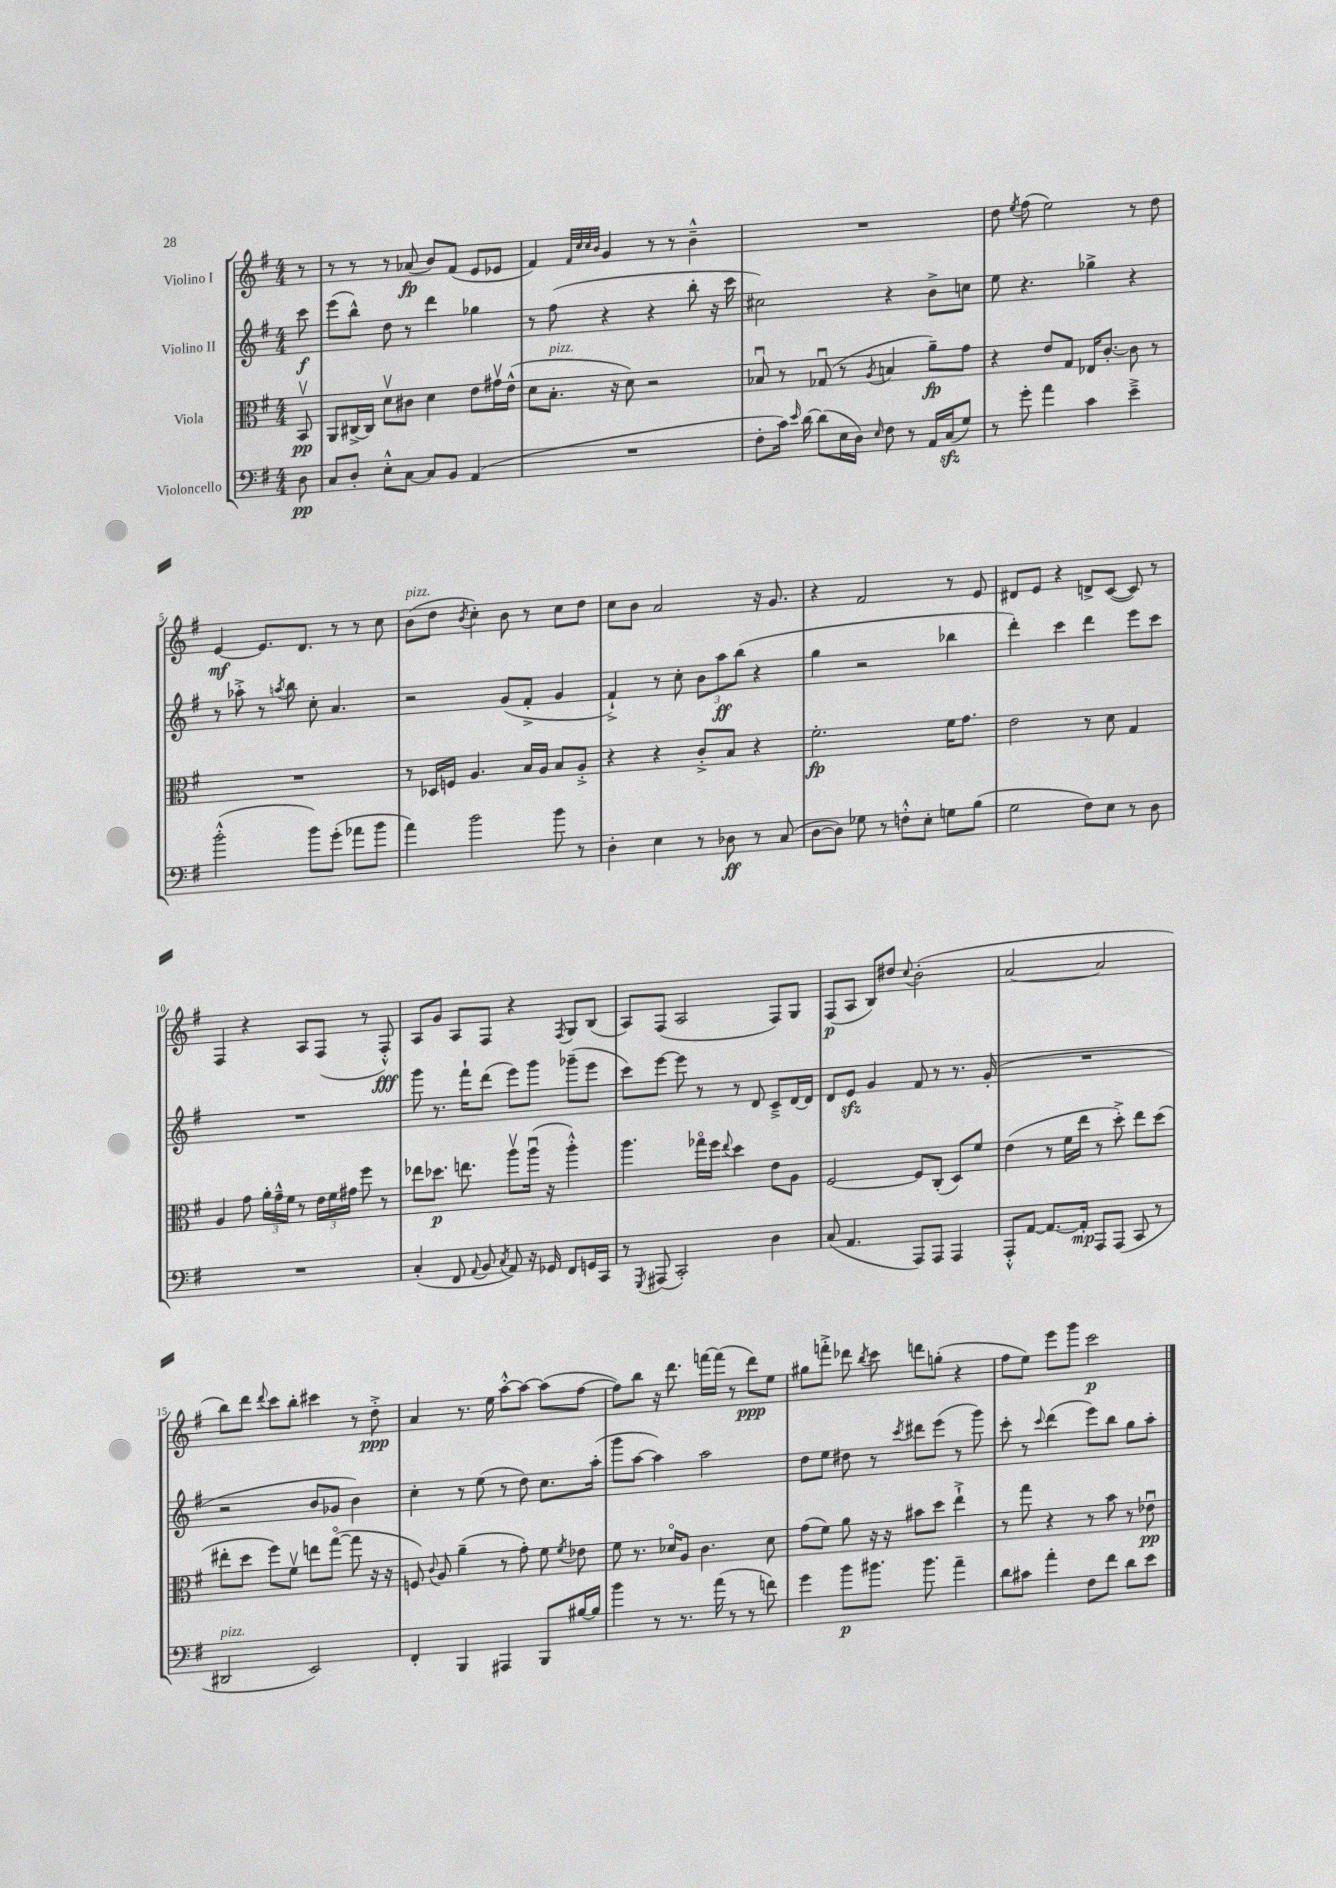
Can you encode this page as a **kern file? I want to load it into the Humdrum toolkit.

**kern	**kern	**kern	**kern
*staff4	*staff3	*staff2	*staff1
*clefF4	*clefC3	*clefG2	*clefG2
*k[f#]	*k[f#]	*k[f#]	*k[f#]
*M4/4	*M4/4	*M4/4	*M4/4
8D	8BBv	8ccc	8r
=	=	=	=
8C	8AA	(8eee	8r
8D'	[16C#^	8bb^^)	8r
.	16C#]	.	.
8E'^^	8dv	8dd	8r
[8C	8c#	8r	(8a-
8C]	4d	4ddd	8b)
8BB	.	.	(8f#
(4AA	8e	4gg-	8e
.	16g#v	.	8e-
.	(16e^^	.	.
=	=	=	=
1r	8d	8r	4f#)
.	8.B'	(8ff#	.
.	.	.	32qqf#
.	.	.	32qqcc
.	.	.	32qqcc
.	.	.	32qqb
.	.	4r	4g
.	16r	.	.
.	8d)	.	.
.	2r	4r	8r
.	.	.	8r
.	.	8bb'	4b~^^
.	.	16r	.
.	.	16ccc	.
=	=	=	=
8F#'	8B-u	2cc#)	1r
16c)	8r	.	.
16qqe	.	.	.
[16d	.	.	.
(8d]	(8G-u	.	.
16E	8r	.	.
16D)	.	.	.
16qqE	8qA	.	.
8F#	4B	4r	.
8r	.	.	.
16AA	8a~)	8b^	.
(16C	.	.	.
8G)	8g	8cc	.
=	=	=	=
8r	4r	8ee	8dd
.	.	.	8qee
8g'	.	4.r	(8ff#
4a	8e	.	2ee)
.	8G	.	.
4c	16E-	4gg-^	.
.	[8.c'	.	.
4e~^	8c]	4r	8r
.	8r	.	8dd
=	=	=	=
(2b'^^	1r	8r	[4e
.	.	8aa-'^	.
.	.	8r	8.e]
.	.	8qaa	.
.	.	8bb	.
.	.	.	8.d
8b)	.	8cc'	.
(8g'	.	4.a	8r
8a-	.	.	8r
8b	.	.	8cc
=	=	=	=
4a)	8r	2r	(8b
.	16D-	.	8dd
.	16F	.	.
.	.	.	8qb
2b	4.A	.	4cc')
.	.	(8g	8b
.	16B	8f#'^	8r
.	16A	.	.
8b	8B	4g	8cc
8r	8A'^	.	8dd
=	=	=	=
4D'	4r	4f#`^)	8cc
.	.	.	8b
4E	4r	8r	2a
.	.	8cc'	.
8r	8c'^	12b	.
.	.	12aa	.
8D-	8B	.	.
.	.	(12bb	.
8r	4r	4r	16r
.	.	.	8.g
(8C	.	.	.
=	=	=	=
[8D	2.f#'	4gg	4r
8D])	.	.	.
8G-	.	2r	2f#
8r	.	.	.
8F'^^	.	.	.
8E'	.	.	.
8G	16f#	4bb-	8r
.	8.g	.	.
(8B	.	.	8e
=	=	=	=
2G	2e	4ddd')	8d#
.	.	.	8e
.	.	4ccc	4r
8F#)	8r	4ddd	8d^
8E	8d	.	([8c
8r	4G	8eee	8c])
8D	.	8ccc	8r
=	=	=	=
1r	4A	1r	4F#
.	8g	.	4r
.	24a'	.	.
.	24g~^^	.	.
.	24f#	.	.
.	8r	.	8A
.	24e	.	(8F#
.	24f#	.	.
.	24g#	.	.
.	8ff#	.	8r
.	8r	.	8F#'^^)
=	=	=	=
(4C'	8ee-	8ggg	8A
.	8.dd-	8.r	8g
8FF#	.	.	8A
.	8.ee	16fff#`	.
8qqAA	.	.	.
8BB	.	(8ddd	8F#
8qC	.	.	.
8AA)	8aav	8eee)	4r
16r	(16aau	8ggg	.
16GG-	16r	.	.
.	.	.	8qF#
8FF#	4aa'^^)	(8ggg-~	8G
16GG	.	8eee	(8B
16CC	.	.	.
=	=	=	=
8r	4.aa	8ccc)	8A)
8qGGG	.	.	.
(8AAA#	.	[8eee	(8F#
2CC')	.	8eee]	2A
.	16gg-o	8r	.
.	16ff#	.	.
.	8qqee	.	.
.	4dd	8r	.
.	.	8d	.
4D	8e	8c~^	8F#)
.	8A	[16d	8G
.	.	16d]	.
=	=	=	=
(8C	[2F#	8d	(8F#
4.AA	.	8e	8A
.	.	4g	8B)
.	.	.	8dd#
.	.	.	8qqcc
8AAA)	8F#]	8f#	(2b'
8AAA	(8C'	8r	.
4AAA	8D)	8.r	.
.	8f#	.	.
.	.	(16g'	.
=	=	=	=
8AAA'^^	(4e	1r	[2a
[8AA	.	.	.
8.AA_	8r	.	.
.	16f#	.	.
16AA']	16ee	.	.
8AAA	8r	.	2a]
(8AAA	8dd'^)	.	.
8CC	8ee	.	.
8r	(8dd	.	.
=	=	=	=
2DD#	8ee#'	2r	8bb)
.	8dd	.	8ddd
.	.	.	8qqddd
.	8ff#)	.	8ccc
.	8f#v	.	8bb'
2EE)	8ee	8b	4ccc#
.	([8ggo	8g-	.
.	8gg]	4b)	8r
.	16r	.	8dd'^
.	16r	.	.
=	=	=	=
4FF#'	8F)	4cc'	4a
.	8qqc	.	.
.	8A	.	.
4BBB	(4a~	8r	8.r
.	.	(8ee	.
.	.	.	16ee
4AAA#	8r	8r	[8aa'^^
.	8g')	8dd)	8aa_
8BBB	8f#	8.cc	(8aa]
.	8qf#	.	.
[16B#	8e-	.	[8ff#
16B#]	.	(16aa'	.
=	=	=	=
4b	8f#	8ggg	8ff#])
.	8.r	[8aa	8bb
8r	.	4aa])	16r
.	16d-o	.	8.ddd
8.r	8A	.	.
.	4.c	2aa	[16fff
(16a	.	.	(16fff]
8r	.	.	8r
8r	.	.	8ddd)
8f)	8d-	.	8ee
=	=	=	=
4g	(8g	8dd	8gg#
.	8f#)	8ee	8fff'^
8b	8a	8dd#	8ddd-
.	.	.	8qbb
8.b#	16r	8r	8ccc
.	16r	.	.
.	.	8qccc	.
.	8b#	8ddd#	8ddd
8.b#	.	.	.
.	8dd	(8eee	(8gg'
4a~	4ee`^	8r	4r
.	.	8ggg)	.
=	=	=	=
8d	8r	8ccc'	8ff#
8c#	8gg	8r	8ee)
.	.	8qqccc	.
4a'	4r	(4ddd	8eee
.	.	.	8ggg
8F#	8r	8eee)	2ccc
8f#	8b	8bb	.
8d	8r	8gg	.
8e	8e-u	8aa'	.
==	==	==	==
*-	*-	*-	*-
